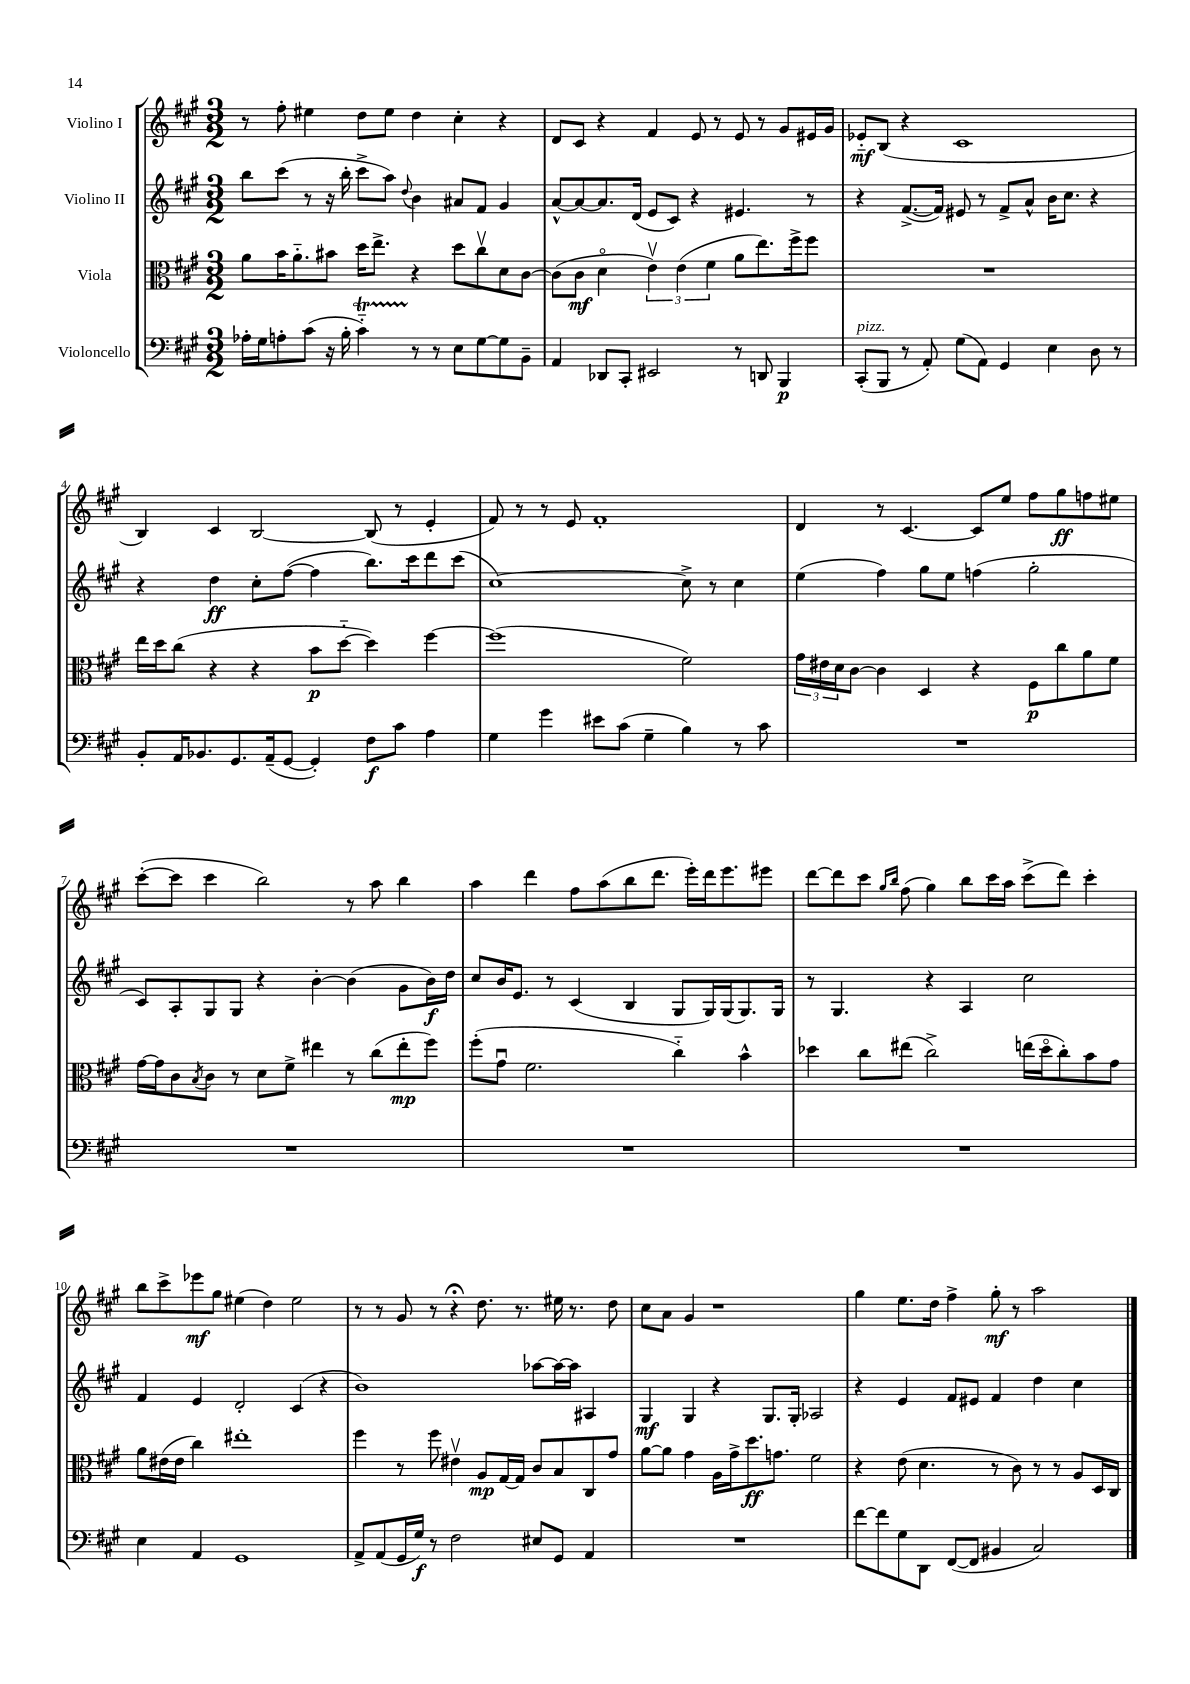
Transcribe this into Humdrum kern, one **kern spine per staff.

**kern	**kern	**kern	**kern
*staff4	*staff3	*staff2	*staff1
*clefF4	*clefC3	*clefG2	*clefG2
*k[f#c#g#]	*k[f#c#g#]	*k[f#c#g#]	*k[f#c#g#]
*M3/2	*M3/2	*M3/2	*M3/2
16A-'\LL	8a\L	8bb\L	8r
16G#\J	.	.	.
8A'\	16b\K	(8ccc#\J	8ff#'\
.	8.a'~\	.	.
(8c#\J	.	8r	4ee#\
16r	8b#\J	16r	.
16B'\	.	16bb'\	.
4c#'~\)	16dd\LK	8ccc#^\L	8dd\L
.	8.ee^\J	.	.
.	.	8aa\J)	8ee#\J
.	.	8qqdd/	.
8r	4r	4b\	4dd\
8r	.	.	.
8E\L	8dd\L	8a#/L	4cc#'\
[8G#\	8cc#v\	8f#/J	.
8G#\]	8d\	4g#/	4r
8BB~\J	[8c#\J	.	.
=	=	=	=
4AA/	(8c#\]L	[8a^^/L	8d/L
.	8c#\J	8a/_	8c#/J
8DD-/L	4do\	8.a/]	4r
8CC#'/J	.	.	.
.	.	(16d/Jk	.
2EE#/	6ev\)	8e/L	4f#/
.	.	8c#/J)	.
.	(6e\	.	.
.	.	4r	8e/
.	6f#\	.	.
.	.	.	8r
8r	8a\L	4.e#/	8e/
8DD/	8.ee\)	.	8r
4BBB/	.	.	8g#/L
.	16ff#^\k	.	.
.	8ff#\J	8r	16e#/L
.	.	.	16g#/JJ
=	=	=	=
(8CC#'/L	1.r	4r	8e-'~/L
8BBB/J	.	.	(8B/J
8r	.	([8.f#^/L	4r
8AA'/)	.	.	.
.	.	16f#/]Jk)	.
(8G#\L	.	8e#/	1c#
8AA\J)	.	8r	.
4GG#/	.	8f#^/L	.
.	.	8a^^/J	.
4E\	.	16b\LK	.
.	.	8.cc#\J	.
8D\	.	4r	.
8r	.	.	.
=	=	=	=
8BB'/L	16ee\LL	4r	4B/)
.	16dd\J	.	.
16AA/K	(8cc#\J	.	.
8.BB-/	.	.	.
.	4r	4dd\	4c#/
8.GG#/	.	.	.
.	4r	8cc#'\L	[2B/
(16AA~/k	.	.	.
[8GG#/J	.	([8ff#\J	.
4GG#'/])	8b\L	4ff#\]	.
.	[8dd'~\J	.	.
8F#\L	4dd\])	8.bb\L)	(8B/]
8c#\J	.	.	8r
.	.	16ccc#\k	.
4A\	[4ff#\	8ddd\	4e'/
.	.	(8ccc#\J	.
=	=	=	=
4G#\	(1ff#]	[1cc#)	8f#/)
.	.	.	8r
4g#\	.	.	8r
.	.	.	8e/
8e#\L	.	.	1f#'
(8c#\J	.	.	.
4G#~\	.	.	.
4B\)	2f#\)	8cc#^\]	.
.	.	8r	.
8r	.	4cc#\	.
8c#\	.	.	.
=	=	=	=
1.r	24g#\LL	(4ee\	4d/
.	24e#\	.	.
.	24d\J	.	.
.	[8c#\J	.	.
.	4c#\]	4ff#\)	8r
.	.	.	[4.c#/
.	4D/	8gg#\L	.
.	.	8ee\J	.
.	4r	(4ff\	8c#/]L
.	.	.	8ee/J
.	8F#\L	2gg#'\	8ff#\L
.	8cc#\	.	8gg#\
.	8a\	.	8ff\
.	8f#\J	.	8ee#\J
=	=	=	=
1.r	[16g#\LL	8c#/L)	([8ccc#'\L
.	16g#\]J	.	.
.	8c#\	8A'/	8ccc#\]J
.	8qB/	.	.
.	8c#\J	8G#/	4ccc#\
.	8r	8G#/J	.
.	8d\L	4r	2bb\)
.	8f#^\J	.	.
.	4ee#\	[4b'\	.
.	8r	(4b\]	8r
.	(8cc#\L	.	8aa\
.	8ee#'\	8g#\L	4bb\
.	8ff#\J)	16b\L)	.
.	.	16dd\JJ	.
=	=	=	=
1.r	(8ff#'\L	8cc#/L	4aa\
.	8g#u\J	16b/K	.
.	.	8.e/J	.
.	2.f#\	.	4ddd\
.	.	8r	.
.	.	(4c#/	8ff#\L
.	.	.	(8aa\
.	.	4B/	8bb\
.	.	.	8.ddd\J
.	4cc#'~\)	8G#/L	.
.	.	.	16eee'\LL)
.	.	16G#/L)	16ddd\J
.	.	(16G#/J	8.eee\
.	4b^^\	8.G#/)	.
.	.	.	8eee#\J
.	.	16G#/Jk	.
=	=	=	=
1.r	4dd-\	8r	[8ddd\L
.	.	4.G#/	8ddd\]
.	8cc#\L	.	8ccc#\J
.	.	.	16qqgg#/LL
.	.	.	16qqbb/JJ
.	(8ee#\J	.	(8ff#\
.	2cc#^\)	4r	4gg#\)
.	.	4A/	8bb\L
.	.	.	16ccc#\L
.	.	.	16aa\JJ
.	(16ee\LL	2cc#\	(8ccc#^\L
.	16dd-o\J	.	.
.	8cc#'\)	.	8ddd\J)
.	8b\	.	4ccc#'\
.	8g#\J	.	.
=	=	=	=
4E\	8a\L	4f#/	8bb\L
.	(16e#\L	.	8ccc#^\
.	16e#\JJ	.	.
4AA/	4cc#\)	4e/	8eee-\
.	.	.	8gg#\J
1GG#	1ee#'	2d'/	(4ee#\
.	.	.	4dd\)
.	.	(4c#/	2ee#\
.	.	4r	.
=	=	=	=
8AA^/L	4ff#\	1b)	8r
(8AA/	.	.	8r
16GG#/L	8r	.	8g#/
16G#/JJ)	.	.	.
8r	8ff#\	.	8r
2F#\	4e#v\	.	4r;
.	8A/L	.	8.dd\
.	[16G#/L	.	.
.	16G#/]JJ	.	8.r
8E#/L	8c#/L	[8aa-\L	.
8GG#/J	8B/	16aa-\_L	16ee#\
.	.	16aa-\]JJ	8.r
4AA/	8C#/	4A#/	.
.	8g#/J	.	8dd\
=	=	=	=
1.r	[8a\L	4G#/	8cc#\L
.	8a\]J	.	8a\J
.	4g#\	4G#/	4g#/
.	16A\LL	4r	1r
.	16g#^\J	.	.
.	8.dd\	.	.
.	.	8.G#/L	.
.	8.g\J	.	.
.	.	16G#'/Jk	.
.	2f#\	2A-/	.
=	=	=	=
[8f#\L	4r	4r	4gg#\
8f#\]	.	.	.
8G#\	(8e\	4e/	8.ee\L
8DD\J	4.d\	.	.
.	.	.	16dd\Jk
([8FF#/L	.	8f#/L	4ff#^\
8FF#/]J	.	8e#/J	.
4BB#/	8r	4f#/	8gg#'\
.	8c#\)	.	8r
2C#/)	8r	4dd\	2aa\
.	8r	.	.
.	8A/L	4cc#\	.
.	16D/L	.	.
.	16C#/JJ	.	.
==	==	==	==
*-	*-	*-	*-
